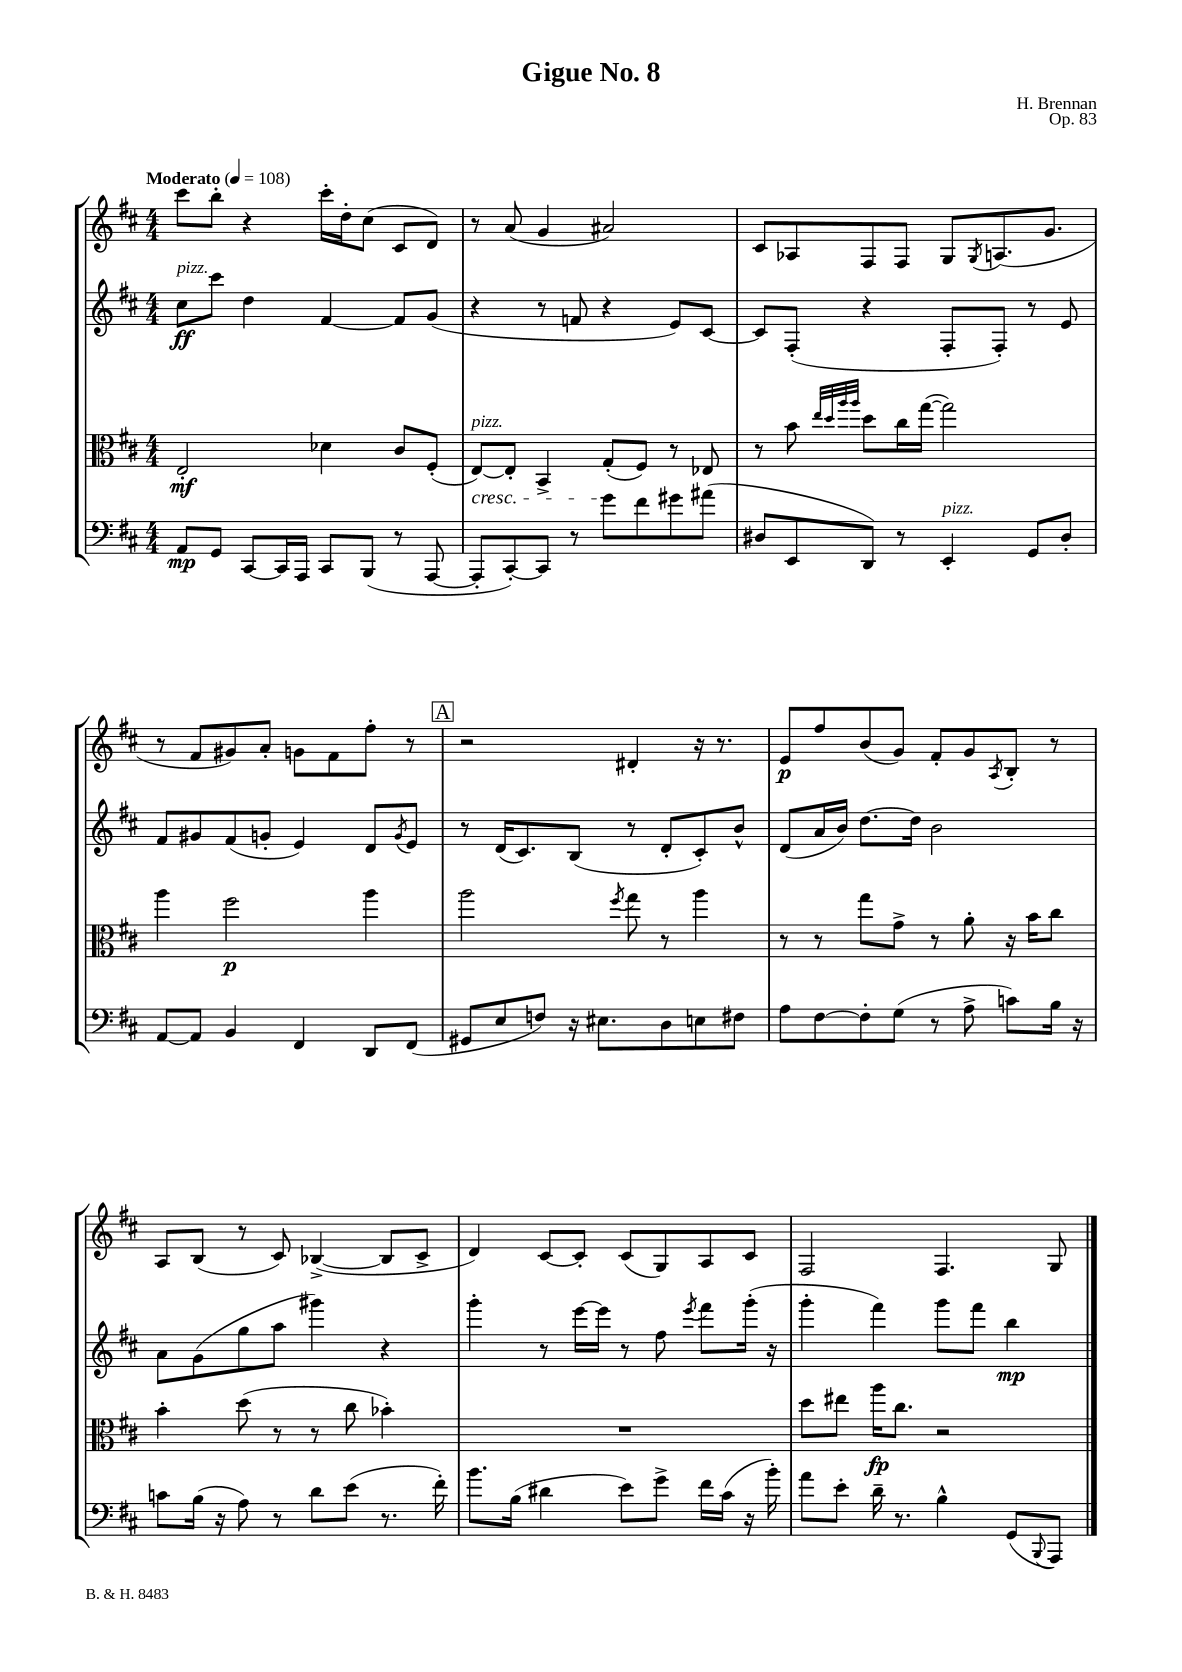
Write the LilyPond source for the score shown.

\header { title = "Gigue No. 8" composer = "H. Brennan" opus = "Op. 83" }
<<
\new StaffGroup <<
\new Staff = "s0" {
    \clef treble \key d \major \numericTimeSignature \time 4/4 \tempo "Moderato" 4 = 108
    cis'''8 b''8-. r4 cis'''16-. d''16-. cis''8( cis'8 d'8) |
    r8 a'8( g'4 ais'2) |
    cis'8 aes8 fis8 fis8 g8 \acciaccatura { g8 } a8.( g'8. |
    r8 fis'8 gis'8) a'8-. g'8 fis'8 fis''8-. r8 |
    \mark \markup { \box "A" } r2 dis'4-. r16 r8. |
    e'8\p fis''8 b'8( g'8) fis'8-. g'8 \acciaccatura { a8 } b8-. r8 |
    a8 b8( r8 cis'8) bes4~->( bes8 cis'8-> |
    d'4) cis'8~ cis'8-. cis'8( g8) a8 cis'8 |
    fis2 fis4. g8 \bar "|." |
}
\new Staff = "s1" {
    \clef treble \key d \major \numericTimeSignature \time 4/4
    cis''8\ff^\markup { \italic "pizz." } cis'''8 d''4 fis'4~ fis'8 g'8( |
    r4 r8 f'8 r4 e'8) cis'8~ |
    cis'8 fis8-.( r4 fis8-. fis8-.) r8 e'8 |
    fis'8 gis'8 fis'8( g'8-. e'4) d'8 \acciaccatura { g'8 } e'8 |
    \mark \markup { \box "A" } r8 d'16( cis'8.) b8( r8 d'8-. cis'8-.) b'8-^ |
    d'8( a'16 b'16) d''8.~ d''16 b'2 |
    a'8 g'8( g''8 a''8 gis'''4) r4 |
    g'''4-. r8 e'''16~ e'''16 r8 fis''8 \acciaccatura { e'''8 } fis'''8 g'''16-.( r16 |
    g'''4-. fis'''4) g'''8 fis'''8 b''4\mp \bar "|." |
}
\new Staff = "s2" {
    \clef alto \key d \major \numericTimeSignature \time 4/4
    e2-.\mf des'4 cis'8 fis8-.( |
    e8~\cresc^\markup { \italic "pizz." }) e8-. b,4-> g8-.\!( fis8) r8 ees8 |
    r8 b'8 \grace { e''32 d''32 a''32 a''32 } d''8 cis''16 g''16~( g''2) |
    a''4 fis''2\p a''4 |
    \mark \markup { \box "A" } a''2 \acciaccatura { fis''8 } g''8 r8 a''4 |
    r8 r8 g''8 g'8-> r8 a'8-. r16 b'16 cis''8 |
    b'4-. d''8( r8 r8 cis''8 bes'4-.) |
    R1 |
    d''8 eis''8 a''16\fp cis''8. r2 \bar "|." |
}
\new Staff = "s3" {
    \clef bass \key d \major \numericTimeSignature \time 4/4
    a,8\mp g,8 cis,8~ cis,16 a,,16 cis,8 b,,8( r8 a,,8~ |
    a,,8-. cis,8~-.) cis,8 r8 g'8 fis'8 gis'8 ais'8( |
    dis8 e,8 d,8) r8 e,4-.^\markup { \italic "pizz." } g,8 dis8-. |
    a,8~ a,8 b,4 fis,4 d,8 fis,8( |
    \mark \markup { \box "A" } gis,8 e8 f8) r16 eis8. d8 e8 fis8 |
    a8 fis8~ fis8-. g8( r8 a8-> c'8) b16 r16 |
    c'8 b16( r16 a8) r8 d'8 e'8( r8. fis'16-.) |
    b'8. b16( dis'4 e'8) g'8-> fis'16 cis'16( r16 b'16-.) |
    a'8 e'8-. d'16-- r8. b4-^ g,8( \appoggiatura { b,,8 } a,,8) \bar "|." |
}
>>
>>
\layout { \context { \Score \remove "Bar_number_engraver" } }
